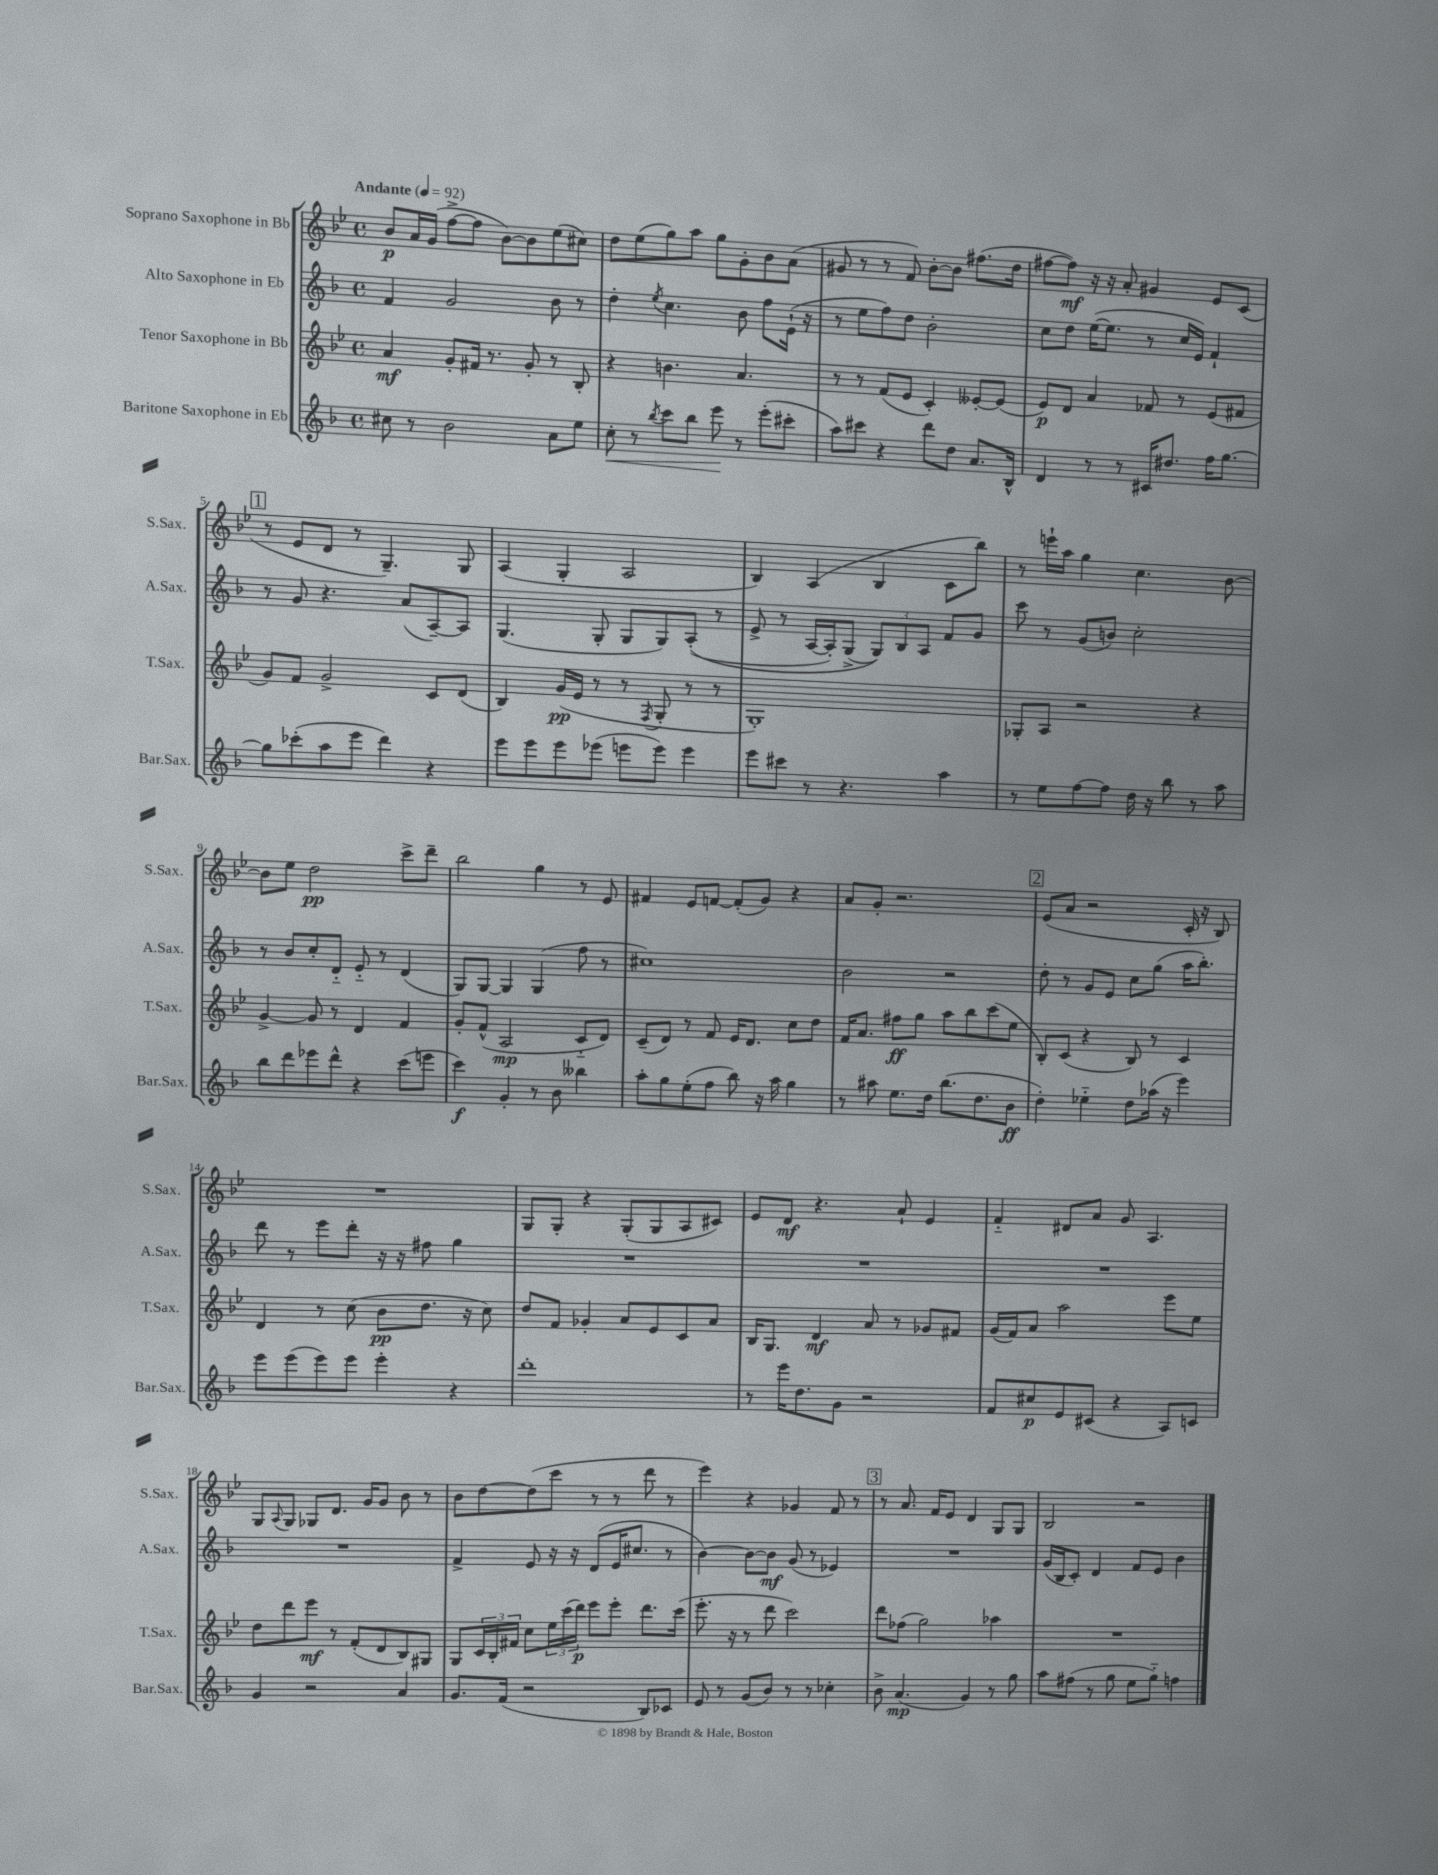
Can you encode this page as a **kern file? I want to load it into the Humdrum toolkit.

**kern	**dynam	**kern	**dynam	**kern	**dynam	**kern	**dynam
*part4	*part4	*part3	*part3	*part2	*part2	*part1	*part1
*staff4	*staff4	*staff3	*staff3	*staff2	*staff2	*staff1	*staff1
*I"Baritone Saxophone in Eb	*	*I"Tenor Saxophone in Bb	*	*I"Alto Saxophone in Eb	*	*I"Soprano Saxophone in Bb	*
*I'Bar.Sax.	*	*I'T.Sax.	*	*I'A.Sax.	*	*I'S.Sax.	*
*clefG2	*	*clefG2	*	*clefG2	*	*clefG2	*
*k[b-]	*	*k[b-e-]	*	*k[b-]	*	*k[b-e-]	*
*M4/4	*	*M4/4	*	*M4/4	*	*M4/4	*
*met(c)	*	*met(c)	*	*met(c)	*	*met(c)	*
*MM92	*	*MM92	*	*MM92	*	*MM92	*
=1	=1	=1	=1	=1	=1	=1	=1
!	!	!	!	!	!	!LO:TX:a:B:t=Andante	!
8cc#X\	.	4a/	mf	4f/	.	8b-/L	p
8r	.	.	.	.	.	16a/L	.
.	.	.	.	.	.	(16g/JJ	.
2b-\	.	8g'/L	.	2g/	.	[8ff^\L	.
.	.	16f#X/Jk	.	.	.	8ff\J]	.
.	.	8.r	.	.	.	.	.
.	.	.	.	.	.	[8b-\L)	.
.	.	8g'/	.	.	.	8b-\]	.
8a\L	.	8r	.	8b-\	.	(8ee-\	.
8ee\J	.	8B-'/	.	8r	.	8cc#X\J)	.
=2	=2	=2	=2	=2	=2	=2	=2
!	!LO:HP:b	!	!	!	!	!	!
8cc'\	<	4r	.	4dd'\	.	8dd\L	.
8r	.	.	.	.	.	(8ee-\	.
8qbb-/	.	.	.	8qee/	.	.	.
8ccc\L	.	4.bn\	.	4.cc\	.	8gg\)	.
8bb-\J	.	.	.	.	.	8aa\J	.
8eee\	.	.	.	.	.	8gg\L	.
8r	[	4.a/	.	8b-\	.	8g'\	.
(8eee'\L	.	.	.	8ff\L	.	8b-\	.
8ccc#X'\J	.	.	.	(16e`\Jk	.	(8a\J	.
.	.	.	.	16r	.	.	.
=3	=3	=3	=3	=3	=3	=3	=3
8aa\L)	.	8r	.	8r	.	8g#X/	.
8ccc#X\J	.	8r	.	8ee\L	.	8r	.
4r	.	(8f/L	.	8ff\)	.	8r	.
.	.	8e-/J	.	8dd\J	.	8f/)	.
8ddd\L	.	4c'/)	.	2b-'\	.	[8b-'\L	.
8dd\J	.	.	.	.	.	8b-\J]	.
8.a/L	.	[8e--X'/L	.	.	.	(8.ff#X\L	.
.	.	(8e--/J]	.	.	.	.	.
16B-^^/Jk	.	.	.	.	.	16dd\Jk	.
=4	=4	=4	=4	=4	=4	=4	=4
4d/	.	8e-/L)	p	8cc\L	.	[8ff#X\L	.
.	.	8d/J	.	8dd\J	.	8ff#\J])	mf
8r	.	4a/	.	([16ee\KL	.	16r	.
.	.	.	.	8.ee\J]	.	16r	.
8r	.	.	.	.	.	8a'/	.
16c#X/KL	.	8f-X/	.	8r	.	4g#X/	.
8.dd#X/J	.	.	.	.	.	.	.
.	.	8r	.	16cc/LL	.	.	.
.	.	.	.	16e/JJ)	.	.	.
16ff\KL	.	(8e-/L	.	4f`/	.	8e-/L	.
[8.gg\J	.	.	.	.	.	.	.
.	.	8f#X/J	.	.	.	(8c/J	.
!!LO:LB:g=z
!!LO:REH:place=s1:t=1
=5	=5	=5	=5	=5	=5	=5	=5
8gg\L]	.	8g/L)	.	8r	.	8r	.
(8ccc-X'\	.	8f/J	.	8g/	.	8e-/L	.
8aa\	.	2g^/	.	4.r	.	8d/J	.
8eee\J	.	.	.	.	.	8r	.
4ddd\)	.	.	.	.	.	4.G~/)	.
.	.	.	.	(8a/L	.	.	.
4r	.	8c/L	.	[8A~/)	.	.	.
.	.	(8d/J	.	8A/J]	.	8G/	.
=6	=6	=6	=6	=6	=6	=6	=6
8eee\L	.	4B-/)	.	(4.G/	.	(4A/	.
8eee\	.	.	.	.	.	.	.
8eee\	.	(16g/LL	pp	.	.	4G'/	.
.	.	16e-/JJ	.	.	.	.	.
(8eee-X\J	.	8r	.	8G'/	.	.	.
8eeen\L	.	8r	.	8G/L	.	2A/	.
.	.	8qF/	.	.	.	.	.
8eee\J)	.	8G'/	.	8G/)	.	.	.
4eee\	.	8r	.	((8A'/J	.	.	.
.	.	8r	.	8r	.	.	.
=7	=7	=7	=7	=7	=7	=7	=7
8eee\L	.	1G')	.	8e^/	.	4B-/)	.
8ccc#X\J	.	.	.	8r	.	.	.
8r	.	.	.	[16A/LL	.	(4A/	.
.	.	.	.	16A'/J])	.	.	.
4.r	.	.	.	(8G^/J	.	.	.
.	.	.	.	12G/L))	.	4B-/	.
.	.	.	.	12B-/	.	.	.
.	.	.	.	12A/J	.	.	.
4aa\	.	.	.	8f/L	.	8c\L	.
.	.	.	.	8g/J	.	8bb-\J)	.
=8	=8	=8	=8	=8	=8	=8	=8
8r	.	8G-X'/L	.	8ccc\	.	8r	.
8ee\L	.	8A/J	.	8r	.	16eeen`\LL	.
.	.	.	.	.	.	16aa\JJ	.
[8ff\	.	2r	.	(8g/L	.	4gg\	.
8ff\J]	.	.	.	8bn/J)	.	.	.
16dd\	.	.	.	2cc'\	.	4.cc\	.
16r	.	.	.	.	.	.	.
8bb-\	.	.	.	.	.	.	.
8r	.	4r	.	.	.	.	.
8aa\	.	.	.	.	.	[8b-\	.
!!LO:LB:g=z
=9	=9	=9	=9	=9	=9	=9	=9
8bb-\L	.	[4g^/	.	8r	.	8b-\L]	.
8ddd\	.	.	.	8b-/L	.	8ee-\J	.
8eee-X\	.	8g/]	.	8cc'/	.	2dd\	pp
8ddd^^\J	.	8r	.	8d/J	.	.	.
4r	.	4d/	.	8e/	.	.	.
.	.	.	.	8r	.	.	.
(8ccc\L	.	4f/	.	(4d/	.	8ccc^\L	.
8eeen\J	.	.	.	.	.	8ddd~\J	.
=10	=10	=10	=10	=10	=10	=10	=10
4ccc\)	f	8g'/L	.	8G/L)	.	2bb-\	.
.	.	(8f^^/J	.	[8G/J	.	.	.
4g'/	.	2A/	mp	4G/]	.	.	.
8r	.	.	.	(4G/	.	4gg\	.
8b-\	.	.	.	.	.	.	.
4bb--X\	.	8c/L	.	8ff\	.	8r	.
.	.	8d/J)	.	8r	.	8e-/	.
=11	=11	=11	=11	=11	=11	=11	=11
8aa'\L	.	(8c~/L	.	1cc#X)	.	4f#X/	.
8gg\	.	8d/J)	.	.	.	.	.
(8ee'\	.	8r	.	.	.	8e-/L	.
8ff\J	.	8f/	.	.	.	[8fn/J	.
8bb-\)	.	16e-/KL	.	.	.	(8f'/L]	.
.	.	8.d/J	.	.	.	.	.
16r	.	.	.	.	.	8g/J)	.
16aa\	.	.	.	.	.	.	.
4gg\	.	8cc\L	.	.	.	4r	.
.	.	8dd\J	.	.	.	.	.
=12	=12	=12	=12	=12	=12	=12	=12
8r	.	16f/KL	.	2b-\	.	8a/L	.
.	.	8.a/J	.	.	.	.	.
8aa#X\	.	.	.	.	.	8g'/J	.
8.ee\L	.	8ff#X\L	ff	.	.	2.r	.
.	.	8gg\J	.	.	.	.	.
16dd\Jk	.	.	.	.	.	.	.
(8.bb-\L	.	8aa\L	.	2r	.	.	.
.	.	8bb-\	.	.	.	.	.
8.dd\	.	.	.	.	.	.	.
.	.	(8ccc\	.	.	.	.	.
8b-\J	ff	8ee-\J	.	.	.	.	.
!!LO:REH:place=s1:t=2
=13	=13	=13	=13	=13	=13	=13	=13
4dd'\)	.	8B-'/L)	.	8dd'\	.	(8e-/L	.
.	.	(8c/J	.	8r	.	8a/J	.
4ee-X\	.	4r	.	8g/L	.	2r	.
.	.	.	.	8e/J	.	.	.
8dd\L	.	8B-/)	.	8cc\L	.	.	.
(16aa-X\Jk	.	8r	.	(8gg\J	.	.	.
16r	.	.	.	.	.	.	.
4eee\)	.	4c/	.	16aa\KL	.	16c'/	.
.	.	.	.	8.bb-'\J)	.	16r	.
.	.	.	.	.	.	8B-/)	.
!!LO:LB:g=z
=14	=14	=14	=14	=14	=14	=14	=14
8eee\L	.	4d/	.	8ddd\	.	1r	.
(8eee\	.	.	.	8r	.	.	.
8eee\)	.	8r	.	8eee\L	.	.	.
8eee\J	.	(8cc\	.	8ddd'\J	.	.	.
4eee'\	.	8b-\L	pp	16r	.	.	.
.	.	.	.	16r	.	.	.
.	.	8.dd\J	.	8ff#X\	.	.	.
4r	.	.	.	4gg\	.	.	.
.	.	16r	.	.	.	.	.
.	.	8cc\)	.	.	.	.	.
=15	=15	=15	=15	=15	=15	=15	=15
1ddd'	.	8dd/L	.	1r	.	8G/L	.
.	.	8f/J	.	.	.	8G'/J	.
.	.	4g-X'/	.	.	.	4r	.
.	.	8a/L	.	.	.	(8G'/L	.
.	.	8e-/	.	.	.	8G/	.
.	.	8c/	.	.	.	8A/	.
.	.	8a/J	.	.	.	8c#X/J)	.
=16	=16	=16	=16	=16	=16	=16	=16
8r	.	16B-/KL	.	1r	.	8e-/L	.
.	.	8.G/J	.	.	.	.	.
16eee\KL	.	.	.	.	.	8d/J	mf
8.dd\	.	.	.	.	.	.	.
.	.	4d/	mf	.	.	4.r	.
8g\J	.	.	.	.	.	.	.
2r	.	8a/	.	.	.	.	.
.	.	8r	.	.	.	8a`/	.
.	.	8g-X/L	.	.	.	4e-/	.
.	.	8f#X/J	.	.	.	.	.
=17	=17	=17	=17	=17	=17	=17	=17
8f/L	.	(16g/LL	.	1r	.	4f/	.
.	.	16f/J)	.	.	.	.	.
8cc#X/	p	8a/J	.	.	.	.	.
8e/	.	2aa\	.	.	.	8d#X/L	.
(8c#X/J	.	.	.	.	.	8a/J	.
4r	.	.	.	.	.	8g/	.
.	.	.	.	.	.	4.A/	.
8A/L)	.	8eee-\L	.	.	.	.	.
8cn/J	.	8ee-\J	.	.	.	.	.
!!LO:LB:g=z
=18	=18	=18	=18	=18	=18	=18	=18
4g/	.	8dd\L	.	1r	.	8G/L	.
.	.	.	.	.	.	8qqA/	.
.	.	8ddd\	.	.	.	8G/J	.
2r	.	8eee-\J	mf	.	.	8G-X/L	.
.	.	8r	.	.	.	8.d/J	.
.	.	(8f'/L	.	.	.	.	.
.	.	.	.	.	.	16g/KL	.
.	.	8d/	.	.	.	8g/J	.
4a/	.	8B-/)	.	.	.	8b-\	.
.	.	8G#X/J	.	.	.	8r	.
=19	=19	=19	=19	=19	=19	=19	=19
8.g/L	.	8G/L	.	4f^/	.	8b-\L	.
.	.	24c/L	.	.	.	[8dd\	.
.	.	24B-'/	.	.	.	.	.
(16f/Jk	.	.	.	.	.	.	.
.	.	24f#X/JJ	.	.	.	.	.
2r	.	8cc\L	.	8e/	.	(8dd\]	.
.	.	24ee-\L	.	16r	.	8ccc\J	.
.	.	(24ccc\	.	.	.	.	.
.	.	.	.	16r	.	.	.
.	.	24ddd\JJ)	p	.	.	.	.
.	.	8eee-\L	.	(8d/L	.	8r	.
.	.	8eee-'\J	.	16e/K	.	8r	.
.	.	.	.	8.cc#X/J	.	.	.
8B-/L)	.	8.ddd\L	.	.	.	8ddd\	.
8c-X/J	.	.	.	8r	.	8r	.
.	.	(16ccc\Jk	.	.	.	.	.
=20	=20	=20	=20	=20	=20	=20	=20
8e/	.	8.eee-'\	.	[4b-\)	.	4eee-\)	.
8r	.	.	.	.	.	.	.
.	.	16r	.	.	.	.	.
(8g/L	.	8r	.	8b-\L_	.	4r	.
8b-/J)	.	8ddd\	.	8b-\J]	mf	.	.
8r	.	2ccc\)	.	(8g/	.	4g-X/	.
8r	.	.	.	8r	.	.	.
4cc-X'\	.	.	.	4e-X/)	.	8f/	.
.	.	.	.	.	.	8r	.
!!LO:REH:place=s1:t=3
=21	=21	=21	=21	=21	=21	=21	=21
8b-^\	.	8ddd\L	.	1r	.	8r	.
(4.a/	mp	(8ff-X\J	.	.	.	8.a/	.
.	.	2gg\)	.	.	.	.	.
.	.	.	.	.	.	16f/KL	.
.	.	.	.	.	.	8e-/J	.
4g/)	.	.	.	.	.	4d/	.
8r	.	4aa-X\	.	.	.	8G/L	.
8gg\	.	.	.	.	.	8G/J	.
=22	=22	=22	=22	=22	=22	=22	=22
8aa\L	.	1r	.	(16g/LL	.	2B-/	.
.	.	.	.	16B-/J	.	.	.
(8ff#X\J	.	.	.	8c'/J)	.	.	.
8r	.	.	.	4d/	.	.	.
8gg\	.	.	.	.	.	.	.
8ee\L	.	.	.	8f/L	.	2r	.
8gg\J)	.	.	.	8e/J	.	.	.
4ffn\	.	.	.	4b-\	.	.	.
==	==	==	==	==	==	==	==
*-	*-	*-	*-	*-	*-	*-	*-
